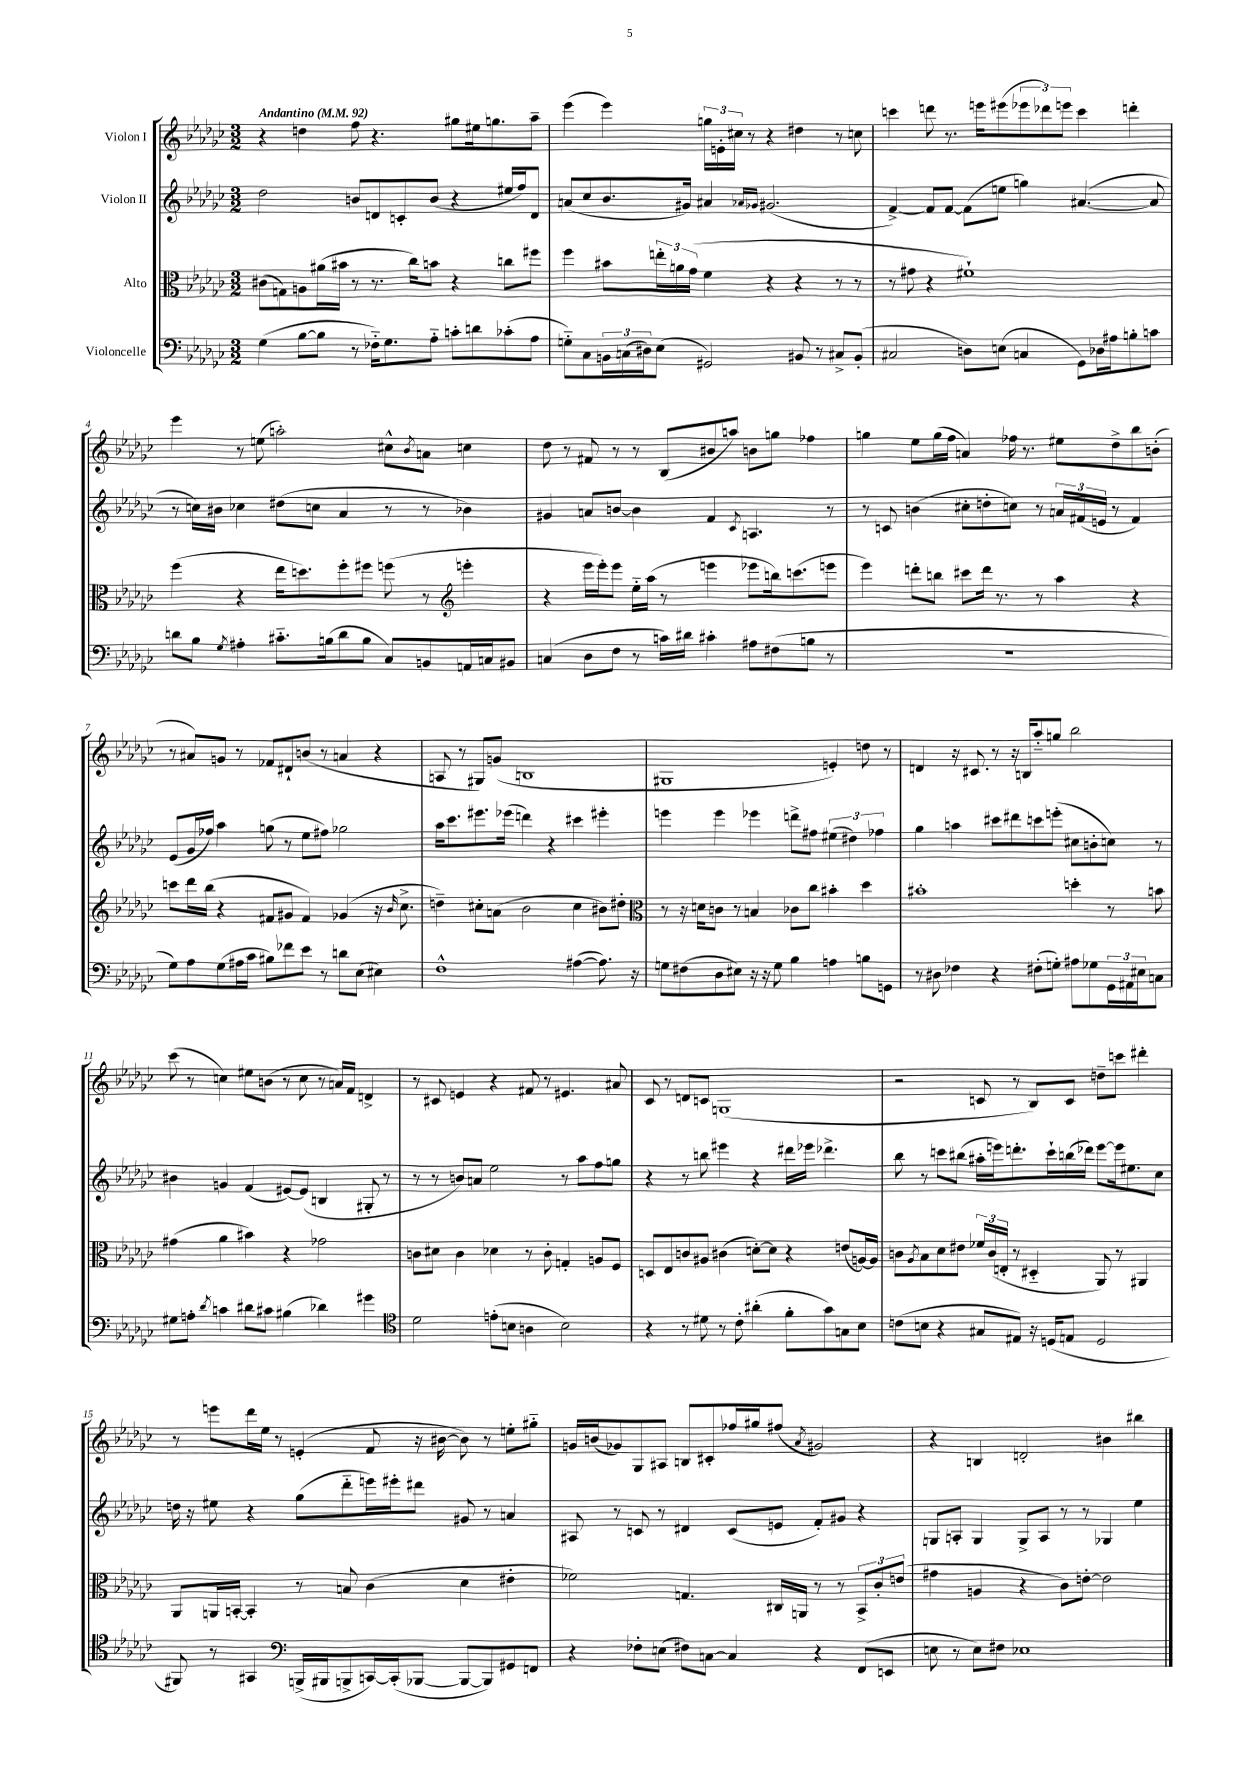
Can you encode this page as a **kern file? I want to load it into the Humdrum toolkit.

**kern	**kern	**kern	**kern
*part4	*part3	*part2	*part1
*staff4	*staff3	*staff2	*staff1
*I"Violoncelle	*I"Alto	*I"Violon II	*I"Violon I
*clefF4	*clefC3	*clefG2	*clefG2
*k[b-e-a-d-g-c-]	*k[b-e-a-d-g-c-]	*k[b-e-a-d-g-c-]	*k[b-e-a-d-g-c-]
*M3/2	*M3/2	*M3/2	*M3/2
*MM92	*MM92	*MM92	*MM92
=1	=1	=1	=1
!	!	!	!LO:TX:a:B:t=Andantino
(4G-\	(8c#X\L	2dd-\	4r
.	8Gn\)	.	.
[8B-\L	8An\	.	4ddn\
8B-\J]	(16a#X\L	.	.
.	16b#X\JJ	.	.
8r	8r	8bn/L	8ff\
16F-X\KL)	8.r	8dn/	4.r
8.G-\	.	.	.
.	.	8cn'/	.
.	16cc-\KL)	.	.
8A-\J	8bn\J	(8b/J	.
8cn'\L	4r	4r	8gg#X\L
8dn\	.	.	16ee#X\k
.	.	.	8.ggn\
(8c-X'\	8ccn\L	16ee#X/LL	.
.	.	16ff/J)	.
8A-\J	8ff#X\J	8d/J	8aa-~\J
=2	=2	=2	=2
8Gn\L)	4ff\	(8an/L	(4eee-\
8C-\	.	8cc-/	.
24BBn\L	8b#X\L	8.b-/	4eee-\)
(24Cn\	.	.	.
24D#X\J)	.	.	.
(8E-\J	24een'\L	.	.
.	24an\	.	.
.	.	16g#X/Jk)	.
.	(24g-\JJ	.	.
2GG#X/)	4f\	4a#X/	24ggn\LL
.	.	.	24en'\
.	.	.	24cc#X\JJ
.	.	.	8r
.	.	16qqa-X/LL	.
.	.	16qqg-X/JJ	.
.	4r	(2.g#X/	4r
8BB#X/	4r	.	4dd#X\
8r	.	.	.
8C#X^/L	8r	.	8r
(8BB#'/J	8r	.	8ccn\
=3	=3	=3	=3
2C#X/	8r	[4f^/)	4cccn\
.	8g#X\	.	.
.	4r	8f/L]	8dddn\
.	.	[8f/J	8.r
8Dn\L)	1f#X`)	(8f\L]	.
.	.	.	16eeen\KL
(8En\J	.	8een\J	(8eee#X\
4Cn/	.	4ggn\)	12eee-X\
.	.	.	12ddd-X\)
.	.	.	12eeen\J
8GG-\L)	.	([4.a#X/	4ccc\
16D-X\L	.	.	.
16A#X\J	.	.	.
8Bn'\	.	.	4dddn'\
8cn\J	.	8a#/]	.
!!LO:LB:g=z
=4	=4	=4	=4
8dn\L	(4ff\	8r	4eee-\
8B-\J	.	16ccn\LL)	.
.	.	16b#X\JJ	.
8qG-/	.	.	.
4A#X'\	4r	4cc-X\	8r
.	.	.	(8een\
8.c#X\L	16ee-\KL	(8dd#X\L	2aan'\)
.	8.ddn\)	.	.
.	.	8ccn\J	.
(16Bn\k	.	.	.
8d\	8ff'\	4a-/	.
8B\J	8ff#X\J	.	.
8C-/L)	(8ffn\	8r	8cc#X^^\L
.	.	.	8qb-/
8BBn/	8r	8r	8an\J
*	*clefG2	*	*
16AAn/L	4eeen'\	4b-X\)	4ccn\
16Cn/J	.	.	.
8BB#X/J	.	.	.
=5	=5	=5	=5
(4Cn/	4r	4g#X/	8dd-\
.	.	.	8r
8D-\L	16eee-\LL	8an/L	8f#X/
.	16eee-'\J)	.	.
8F\J	8eee-\J	[8bn/J	8r
8r	16ee-\LL	4b\]	8r
.	(16aa-\JJ	.	.
16cn\LL)	8r	.	(8B-/L
16d#X\JJ	.	.	.
4c#X'\	4eeen\	4f/	8b#X/
.	.	.	8aan/J)
.	.	8qc-/	.
8A#X\L	8eee-X\L	4.An/	8bn\L
(8F#X\	16bbn\k)	.	8ggn\J
.	(8.cccn\	.	.
8Bn\J	.	.	4ff-X\
8r	8eeen\J	8r	.
=6	=6	=6	=6
1.r	4eee-\)	8r	4ggn\
.	.	8cn/	.
.	8dddn'\L	(4bn\	8ee-\L
.	8bbn\J	.	(16gg\L
.	.	.	16ff\JJ
.	8ccc#X\L	8cc#X'\L	4an/)
.	16ddd\Jk	8ddn'\	.
.	8.r	.	.
.	.	8ccn\J)	16ff-X\
.	.	.	8.r
.	8r	8r	.
.	4aa-\	24an/LL	8ee#X\L
.	.	(24f#X/	.
.	.	24en/JJ	.
.	.	8r	8dd-^\
.	4r	4f#/)	8bb-\
.	.	.	(8bn'\J
!!LO:LB:g=z
=7	=7	=7	=7
8G-\L)	8cccn\L	(8e-/L	8r
8A-\	16ddd-\L	16g-/L	8a#X/L)
.	(16bb-\JJ	16ff-X/JJ)	.
(8G-\	4r	4aa-\	8gn/J
16A#X\L	.	.	8r
16c-\JJ	.	.	.
8B#X\L)	8f#X/L	(8ggn\	8f-X/L
8f-X\	8g#X/J	8r	8d#X`/
8e-\J	4f#/)	8ee-\L	(8bn/J
8r	.	8ff#X\J)	8r
8dn\L	(4g-X/	2gg-X\	4an/
(8E-\J	.	.	.
4E#X\)	16r	.	4r
.	16qqb-/	.	.
.	8.cc-^\	.	.
=8	=8	=8	=8
1F^^	4ddn~\)	16aa-\KL	8An/
.	.	8.ccc-\	.
.	.	.	8r
.	8cc#X'\L	8.eee#X\	8G#X/L)
.	(8an\J	.	(8gn/J
.	.	(16eee-X\Jk	.
.	2b-\	4dddn\)	1Bn
.	.	4r	.
([4A#X\	4cc#\	4ccc#X\	.
8.A#\])	8b#X\L)	4eee#X'\	.
.	8dd#X'\J	.	.
16r	.	.	.
=9	=9	=9	=9
*	*clefC3	*	*
8Gn\L	8r	4eeen\	1G#X
(8F#X\	16r	.	.
.	16dn\KL	.	.
8D-\	8cn\J	4eee\	.
8E#X\J)	8r	.	.
16r	4Bn/	4eee-X\	.
16r	.	.	.
8G\	.	.	.
4B-\	8c-X\L	8dddn^\L	.
.	8cc-\J	8ff#X\J	.
4An\	4b#X'\	(6ee#X\	4en'/)
.	.	6dd#X\)	.
8Bn\L	4dd-\	.	8ddn\
.	.	6ff-X\	.
8GGn\J	.	.	8r
=10	=10	=10	=10
8r	1b#X'	4gg-\	4dn/
8D#X\	.	.	.
4F-X\	.	4aan\	16r
.	.	.	8.c#X/
4r	.	8ccc#X\L	8r
.	.	8ddd#X\	16r
.	.	.	16Bn/KL
(8F#X'\L	.	8cccn\	8aa-/
8Gn'\J)	.	(8eeen'\J	8ggn/J
8A#X\L	4ddn'\	8cc#X\L	2bb-\
8G-X\	.	8bn'\	.
24GG-\L	8r	8ccn\J)	.
24AA#X\	.	.	.
24E#X\J	.	.	.
8Cn\J	8bn\	8r	.
!!LO:LB:g=z
=11	=11	=11	=11
8G#X\L	(4g#X\	4b#X\	(8ccc-\
8An'\J	.	.	8r
8qd-/	.	.	.
4cn\	4a-\	4gn/	4ccn\)
8d#X\L	4b#X\)	(4f/	8ee#X\L
8c#X\J	.	.	(8bn\J
(4B#X\	4r	[8e#X/L)	8r
.	.	(8e#/J]	8cc\
4d-X\)	2g-X\	4Bn/	8r
.	.	.	16an/LL)
.	.	.	16f/JJ
4g#X\	.	8G#X'/	4dn^/
.	.	8r	.
=12	=12	=12	=12
*clefC4	*	*	*
2d-\	8cn\L	8r	8r
.	8d#X\J	8r	8c#X/
.	4c\	8bn/L)	4en/
.	.	8an/J	.
(8en'\L	4d-X\	2ee-\	4r
8Bn\J	.	.	.
4An\	8r	.	8f#X/
.	8c'\	.	8r
2B\)	4Gn'/	8r	4.e#X/
.	.	8aa-\L	.
.	8An/L	8ff\	.
.	8F/J	8ggn\J	8a#X/
=13	=13	=13	=13
4r	8Dn/L	4r	8c-/
.	8E-/	.	8r
8r	8cn/	8r	8dn/L
8d#X\	8A#X/J	8bbn\	8cn/J
8r	(4c#X\	4eee#X\	(1Gn
8c-'\	.	.	.
(4a#X'\	[8dn'\L)	4r	.
.	8d\J]	.	.
8f'\L	4r	16ddd#X\LL	.
.	.	16eee-X\JJ	.
8g-\)	.	4.ddd-X^\	.
8Gn\	(8en/L	.	.
8B-\J	[16An/L)	.	.
.	16A/JJ]	.	.
=14	=14	=14	=14
(8cn\L	8cn\L	8bb-\	2r
.	8qA-/	.	.
8Bn\J	8B-\	8r	.
4r	8d-\	8cccn\L	.
.	8e#X\J	(8bb#X\J	.
8G#X/L	24f-X/LL	16aa#X'\LL	8cn/
.	(24c/	.	.
.	.	16eeen\J)	.
.	24En'/JJ	.	.
8E#X/J)	8r	8.dddn'\	8r
16r	4D#X/	.	8B-/L)
(16Dn/KL	.	16ccc`\L	.
8En/J	.	(16bbn\	8c/J
.	.	16ddd-X\JJ)	.
2D/	8AA-/)	[8eee\L	8ddn~\L
.	8r	16eee\k]	8cccn\J
.	.	8.ee#X\	.
.	4AA#X/	.	4ddd#X'\
.	.	8cc-\J	.
!!LO:LB:g=z
=15	=15	=15	=15
8FF#X/)	8AA-/L	16ddn\	8r
.	.	16r	.
8r	16AAn/L	8ee#X\	8eeen\L
.	[16BBn'/JJ	.	.
4GG#X/	4BB'/]	4r	16ddd-\L
.	.	.	16ee-\JJ
.	.	.	8r
*clefF4	*	*	*
(16BBBn^/LL	8r	(8gg-\L	(4en'/
16BBB#X/J	.	.	.
8BBBn^/	8Bn/	8ddd-\	.
[16CCn/L)	(4c-\	16eeen\L)	8f/
(16CC'/J]	.	16eee#X'\J	.
[8BBB-X/J	.	8ddd#X\J	16r
.	.	.	[16b#X\
8BBB-/L_	4d-\	8g#X/	8b#\])
8BBB-/])	.	8r	8r
8GG#X/	4e#X'\	4an/	8een'\L
8FFn/J	.	.	8gg#X\J
=16	=16	=16	=16
4r	2f-X\)	8A#X/	16gn/LL
.	.	.	(16bn/J
.	.	8r	8g-X/)
8F-X'\L	.	8cn/	8G-/
(8En\J	.	8r	8A#X/J
8F#X\L)	4.Gn/	4d#X/	8Bn/L
[8Cn\J	.	.	8c#X'/
4C/]	.	(8c/L	16ff-X/L
.	.	.	16gg#X/J
.	16C#X/LL	8en/J	(8ff#X/J
.	16AAn/JJ	.	.
.	.	.	8qa-/
4r	8r	8f'/L)	2g#X/)
.	8r	8g#X/J	.
(8FF/L	12BB-^/L	4r	.
.	12c-'/	.	.
8EEn/J	.	.	.
.	(12en/J	.	.
=17	=17	=17	=17
8En\	4g#X\	8Gn/L	4r
8r	.	8An'/J	.
8E\L)	4An/	4G/	4Bn/
8F#X\J	.	.	.
1E-X	4r	8G^/L	2dn'/
.	.	8A/J	.
.	8c-\L)	8r	.
.	[8en'\J	8r	.
.	2e\]	4G-X/	4b#X\
.	.	4ee-\	4bb#X\
==	==	==	==
*-	*-	*-	*-
